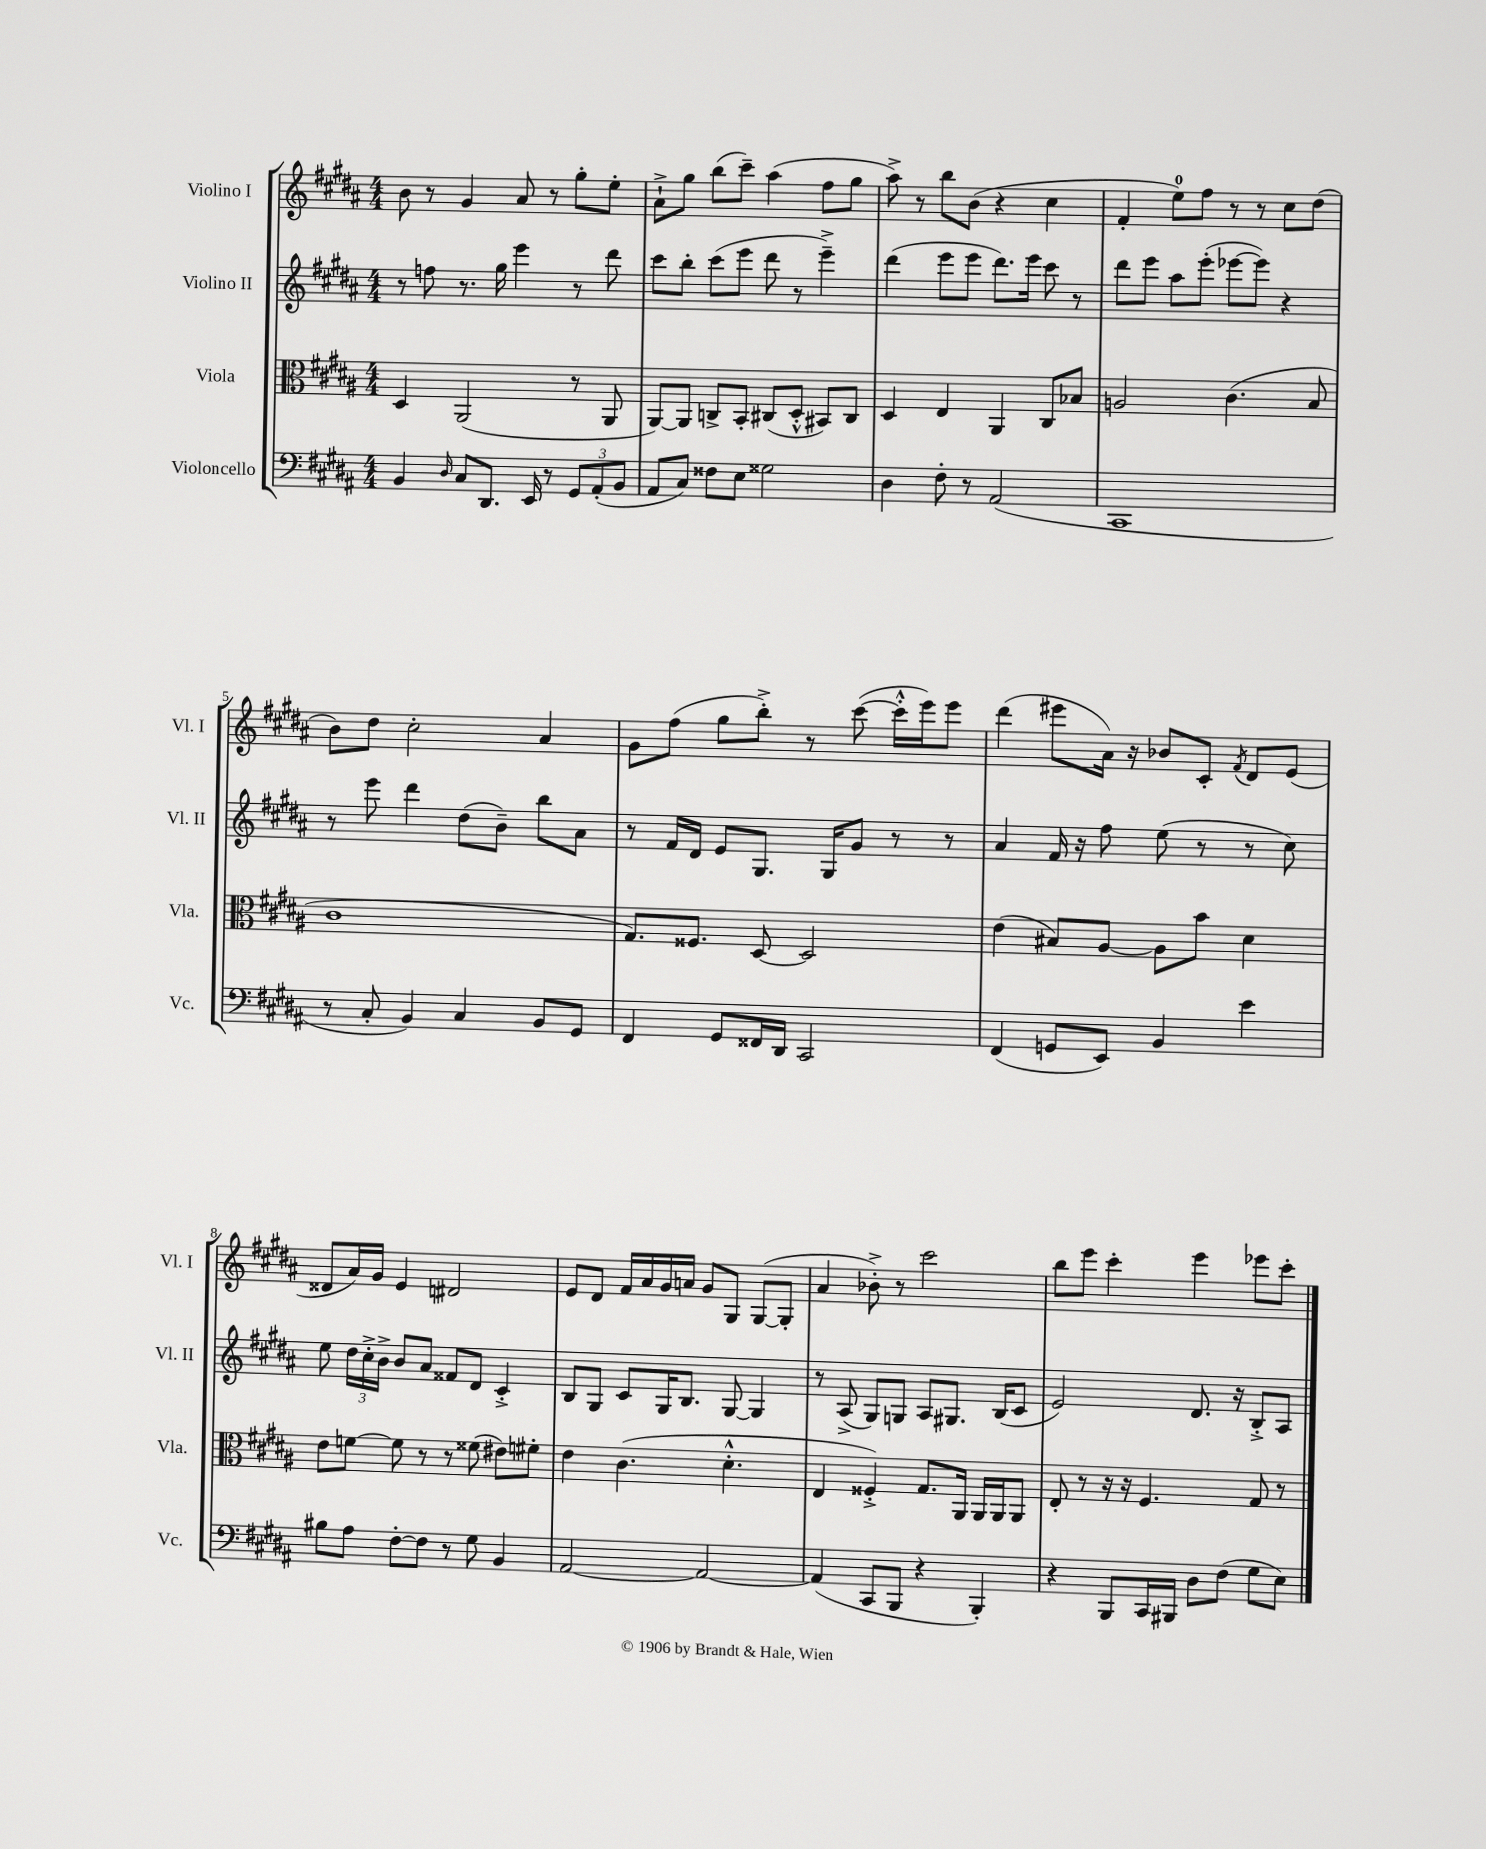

**kern	**kern	**kern	**kern
*staff4	*staff3	*staff2	*staff1
*clefF4	*clefC3	*clefG2	*clefG2
*k[f#c#g#d#a#]	*k[f#c#g#d#a#]	*k[f#c#g#d#a#]	*k[f#c#g#d#a#]
*M4/4	*M4/4	*M4/4	*M4/4
4BB	4D#	8r	8b
.	.	8ff	8r
16qqD#	.	.	.
8C#	(2AA#	8.r	4g#
8.DD#	.	.	.
.	.	16gg#	.
.	.	4eee	8a#
16EE	.	.	.
8r	.	.	8r
12GG#	8r	8r	8gg#'
(12AA#'	.	.	.
.	8AA#	8ddd#	8ee'
12BB	.	.	.
=	=	=	=
8AA#	[8AA#)	8ccc#	8a#`^
8C#)	8AA#]	8bb'	8gg#
8F##	8C^	(8ccc#	(8bb
8E	8BB'	8eee	8ccc#~)
2G##	(8C#	8ddd#	(4aa#
.	8D#'^^	8r	.
.	8BB#)	4eee~^)	8ff#
.	8C#	.	8gg#
=	=	=	=
4D#	4D#	(4ddd#	8aa#^)
.	.	.	8r
8F#'	4E	8eee	8bb
8r	.	8eee	(8b
(2AA#	4AA#	8.ddd#)	4r
.	.	16eee	.
.	8C#	8ccc#	4cc#
.	8B-	8r	.
=	=	=	=
1CC#	2A	8ddd#	4f#'
.	.	8eee	.
.	.	8aa#	8ee)
.	.	(8eee'	8ff#
.	(4.c#	[8eee-	8r
.	.	8eee-])	8r
.	.	4r	8cc#
.	8B	.	(8dd#
=	=	=	=
8r	1c#	8r	8b)
8C#'	.	8eee	8dd#
4BB)	.	4ddd#	2cc#'
4C#	.	(8dd#	.
.	.	8b~)	.
8BB	.	8bb	4a#
8GG#	.	8a#	.
=	=	=	=
4FF#	8.G#)	8r	8g#
.	.	16f#	(8ff#
.	8.F##	16d#	.
8GG#	.	8e	8gg#
16FF##	[8D#	8.G#	8bb'^)
16DD#	.	.	.
2CC#	2D#]	.	8r
.	.	16G#	.
.	.	8g#	([8ccc#
.	.	8r	16ccc#'^^]
.	.	.	16eee)
.	.	8r	8eee
=	=	=	=
(4FF#	(4e	4a#	(4ddd#
8GG	8B#)	16f#	8eee#
.	.	16r	.
8EE)	[8A#	8ff#	16a#)
.	.	.	16r
4BB	8A#]	(8ee	8b-
.	8b	8r	8c#'
.	.	.	8qf#
4e	4d#	8r	8d#
.	.	8cc#)	(8e
=	=	=	=
8B#	8e	8ee	8d##
8A#	[8f	24dd#	16a#)
.	.	24cc#'^	.
.	.	.	16g#
.	.	24b^	.
[8F#'	8f]	8b	4e
8F#]	8r	8a#	.
8r	8r	8f##	2d#
8G#	(8f##	8d#	.
4BB	8e#)	4c#'^	.
.	8f#'	.	.
=	=	=	=
[2AA#	4e	8B	8e
.	.	8G#	8d#
.	(4.c#	8c#	16f#
.	.	.	16a#
.	.	16G#	16g#
.	.	8.B	16a
2AA#_	.	.	8g#
.	4.d#'^^	[8G#	8G#
.	.	4G#]	([8G#
.	.	.	8G#']
=	=	=	=
(4AA#]	4E	8r	4a#
.	.	(8A#^	.
8CC#	4F##'^)	8G#)	8b-'^)
8BBB	.	8G	8r
4r	8.G#	8A#	2ccc#
.	.	8.G#	.
.	16AA#	.	.
4BBB')	16AA#	.	.
.	16AA#	(16B	.
.	8AA#	8c#	.
=	=	=	=
4r	8E'	2e)	8bb
.	8r	.	8eee
8BBB	16r	.	4ccc#'
.	16r	.	.
16CC#	4.F#	.	.
16BBB#	.	.	.
8D#	.	8.d#	4eee
(8F#	.	.	.
.	.	16r	.
8G#	8G#	8B'^	8eee-
8E)	8r	8A#	8ccc#'
==	==	==	==
*-	*-	*-	*-
